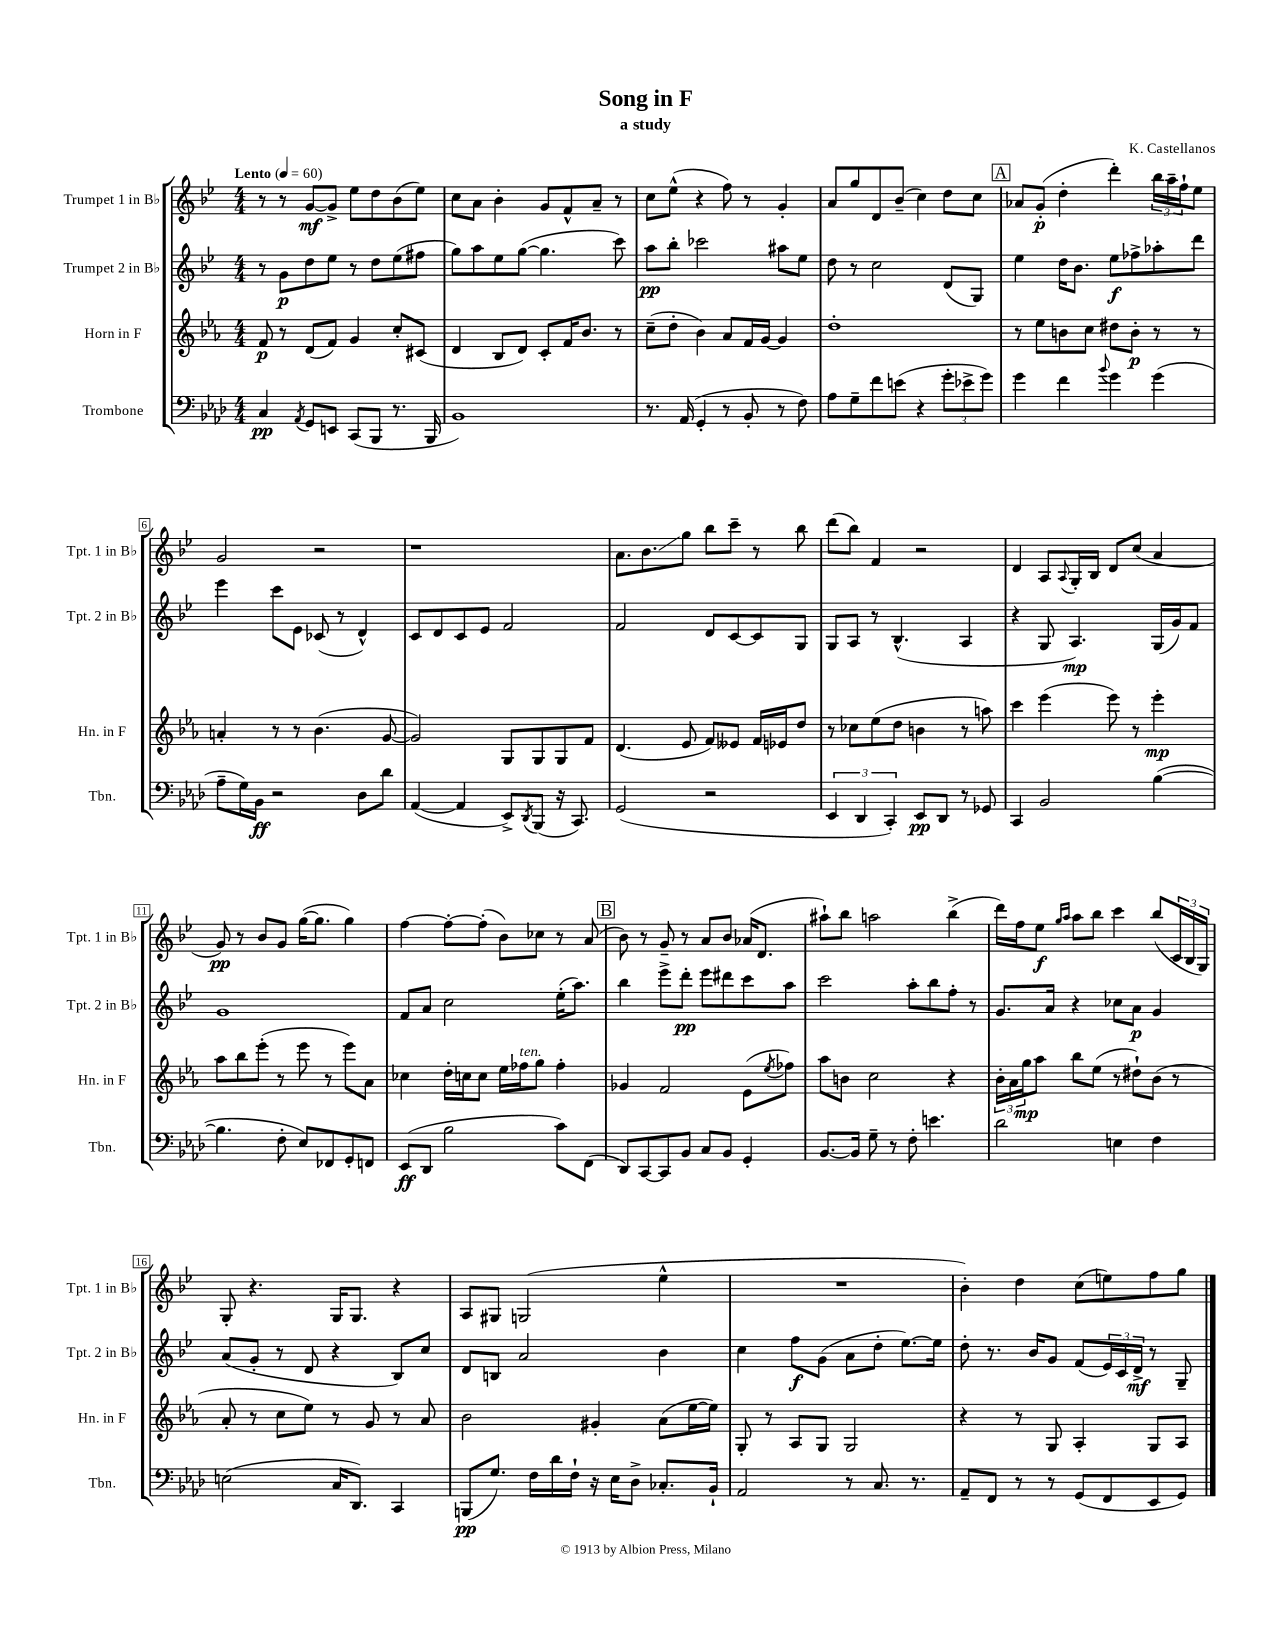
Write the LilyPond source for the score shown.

\header { title = "Song in F" composer = "K. Castellanos" subtitle = "a study" }
<<
\new StaffGroup <<
\new Staff = "s0" \with { instrumentName = "Trumpet 1 in Bb" shortInstrumentName = "Tpt. 1 in Bb" } {
    \clef treble \key bes \major \numericTimeSignature \time 4/4 \tempo "Lento" 4 = 60
    r8 r8 g'8~\mf g'8-> ees''8 d''8 bes'8( ees''8) |
    c''8 a'8 bes'4-. g'8 f'8-^ a'8-- r8 |
    c''8 ees''8-^( r4 f''8) r8 g'4-. |
    a'8 g''8 d'8 bes'8--( c''4) d''8 c''8 |
    \mark \markup { \box "A" } aes'8 g'8-.\p( d''4-. d'''4-.) \tuplet 3/2 { bes''16 a''16-- f''16-! } ees''8 |
    g'2 r2 |
    r1 |
    a'8. bes'8.\glissando g''8 bes''8 c'''8-- r8 bes''8 |
    d'''8( bes''8) f'4 r2 |
    d'4 a8 \appoggiatura { a8 } g16-. bes16 d'8 c''8( a'4 |
    g'8\pp) r8 bes'8 g'8 g''16~( g''8. g''4) |
    f''4~ f''8~-. f''8-.( bes'8) ces''8 r8 a'8( |
    \mark \markup { \box "B" } bes'8) r8 g'8-- r8 a'8 bes'8 aes'16( d'8. |
    ais''8-!) bes''8 a''2 bes''4->( |
    d'''16) f''16 ees''8\f \grace { g''16 a''16 } a''8 bes''8 c'''4 bes''8( \tuplet 3/2 { c'16 bes16 g16) } |
    g8-. r4. g16 g8. r4 |
    a8 gis8 g2( ees''4-^ |
    R1 |
    bes'4-.) d''4 c''8( e''8) f''8 g''8 \bar "|." |
}
\new Staff = "s1" \with { instrumentName = "Trumpet 2 in Bb" shortInstrumentName = "Tpt. 2 in Bb" } {
    \clef treble \key bes \major \numericTimeSignature \time 4/4
    r8 g'8\p d''8 ees''8 r8 d''8 ees''8( fis''8 |
    g''8) a''8 ees''8 g''8~( g''4. c'''8) |
    a''8\pp bes''8-. ces'''2 ais''8 ees''8 |
    d''8 r8 c''2 d'8( g8) |
    \mark \markup { \box "A" } ees''4 d''16 bes'8. ees''8\f fes''8-> aes''8-. d'''8 |
    ees'''4 c'''8 ees'8 ces'8( r8 d'4-^) |
    c'8 d'8 c'8 ees'8 f'2 |
    f'2 d'8 c'8~ c'8 g8 |
    g8 a8 r8 bes4.-^( a4 |
    r4 g8 a4.\mp) g16( g'16) f'8 |
    g'1 |
    f'8 a'8 c''2 ees''16-.( a''8.) |
    \mark \markup { \box "B" } bes''4 ees'''8-> d'''8-.\pp ees'''8 dis'''8 c'''8 a''8 |
    c'''2 a''8-. bes''8 f''8-. r8 |
    g'8. a'16 r4 ces''8 a'8\p g'4 |
    a'8( g'8-. r8 d'8 r4 bes8) c''8 |
    d'8 b8 a'2 bes'4 |
    c''4 f''8\f g'8( a'8 d''8-. ees''8.~) ees''16 |
    d''8-. r8. bes'16 g'8 f'8( \tuplet 3/2 { ees'16) c'16 d'16->\mf } r8 g8-- \bar "|." |
}
\new Staff = "s2" \with { instrumentName = "Horn in F" shortInstrumentName = "Hn. in F" } {
    \clef treble \key ees \major \numericTimeSignature \time 4/4
    f'8\p r8 d'8( f'8) g'4 c''8-. cis'8( |
    d'4 bes8 d'8) c'8-. f'16 bes'8. r8 |
    c''8--( d''8-. bes'4) aes'8 f'16 g'16~ g'4 |
    d''1-. |
    \mark \markup { \box "A" } r8 ees''8 b'8 c''8 dis''8 b'8-.\p r8 r8 |
    a'4-. r8 r8 bes'4.( g'8~ |
    g'2) g8 g8 g8 f'8 |
    d'4.( ees'8 f'8) eeses'8 f'16 ees'16 d''8 |
    r8 ces''8 ees''8( d''8 b'4 r8 a''8) |
    c'''4 ees'''4( ees'''8) r8 ees'''4-.\mp |
    aes''8 bes''8 ees'''8-.( r8 ees'''8 r8 ees'''8) aes'8 |
    ces''4 d''16-. c''16 c''8 ees''16 fes''16^\markup { \italic "ten." } g''8 fes''4-. |
    \mark \markup { \box "B" } ges'4 f'2 ees'8( \acciaccatura { ees''8 } fes''8) |
    aes''8 b'8 c''2 r4 |
    \tuplet 3/2 { bes'16-. aes'16 g''16\mp } aes''8 bes''8 ees''8( r8 dis''8-!) bes'8( r8 |
    aes'8-. r8 c''8 ees''8) r8 g'8 r8 aes'8 |
    bes'2 gis'4-. aes'8( ees''16~ ees''16) |
    g8-. r8 aes8 g8 g2 |
    r4 r8 g8 aes4-. g8 aes8 \bar "|." |
}
\new Staff = "s3" \with { instrumentName = "Trombone" shortInstrumentName = "Tbn." } {
    \clef bass \key aes \major \numericTimeSignature \time 4/4
    c4\pp \acciaccatura { aes,8 } g,8 e,8 c,8( bes,,8 r8. bes,,16 |
    bes,1) |
    r8. aes,16( g,4-. r8 bes,8-. r8 f8) |
    aes8 g8-- f'8 e'8( r4 \tuplet 3/2 { g'8-. ees'8-> g'8) } |
    \mark \markup { \box "A" } g'4 f'4 \appoggiatura { bes'8 } g'4 g'4( |
    aes8-- g16) bes,16\ff r2 des8 des'8 |
    aes,4~( aes,4 ees,8->) \acciaccatura { des,8 } bes,,8( r16 c,8.) |
    g,2( r2 |
    \tuplet 3/2 { ees,4 des,4 c,4-.) } ees,8\pp des,8 r8 ges,8 |
    c,4 bes,2 bes4~( |
    bes4. f8-. ees8) fes,8 g,8-. f,8 |
    ees,8\ff( des,8 bes2 c'8) f,8( |
    \mark \markup { \box "B" } des,8) c,8~ c,8 bes,8 c8 bes,8 g,4-. |
    bes,8.~ bes,16 g8-- r8 f8-. e'4. |
    des'2 e4 f4 |
    e2( c16 des,8.) c,4 |
    b,,8\pp( g8.) f16 des'16 f16-! r16 ees16 des8-> ces8.-. bes,16-! |
    aes,2 r8 c8. r8. |
    aes,8-- f,8 r8 r8 g,8( f,8 ees,8 g,8) \bar "|." |
}
>>
>>
\layout { \context { \Score \override BarNumber.stencil = #(make-stencil-boxer 0.1 0.3 ly:text-interface::print) } }
